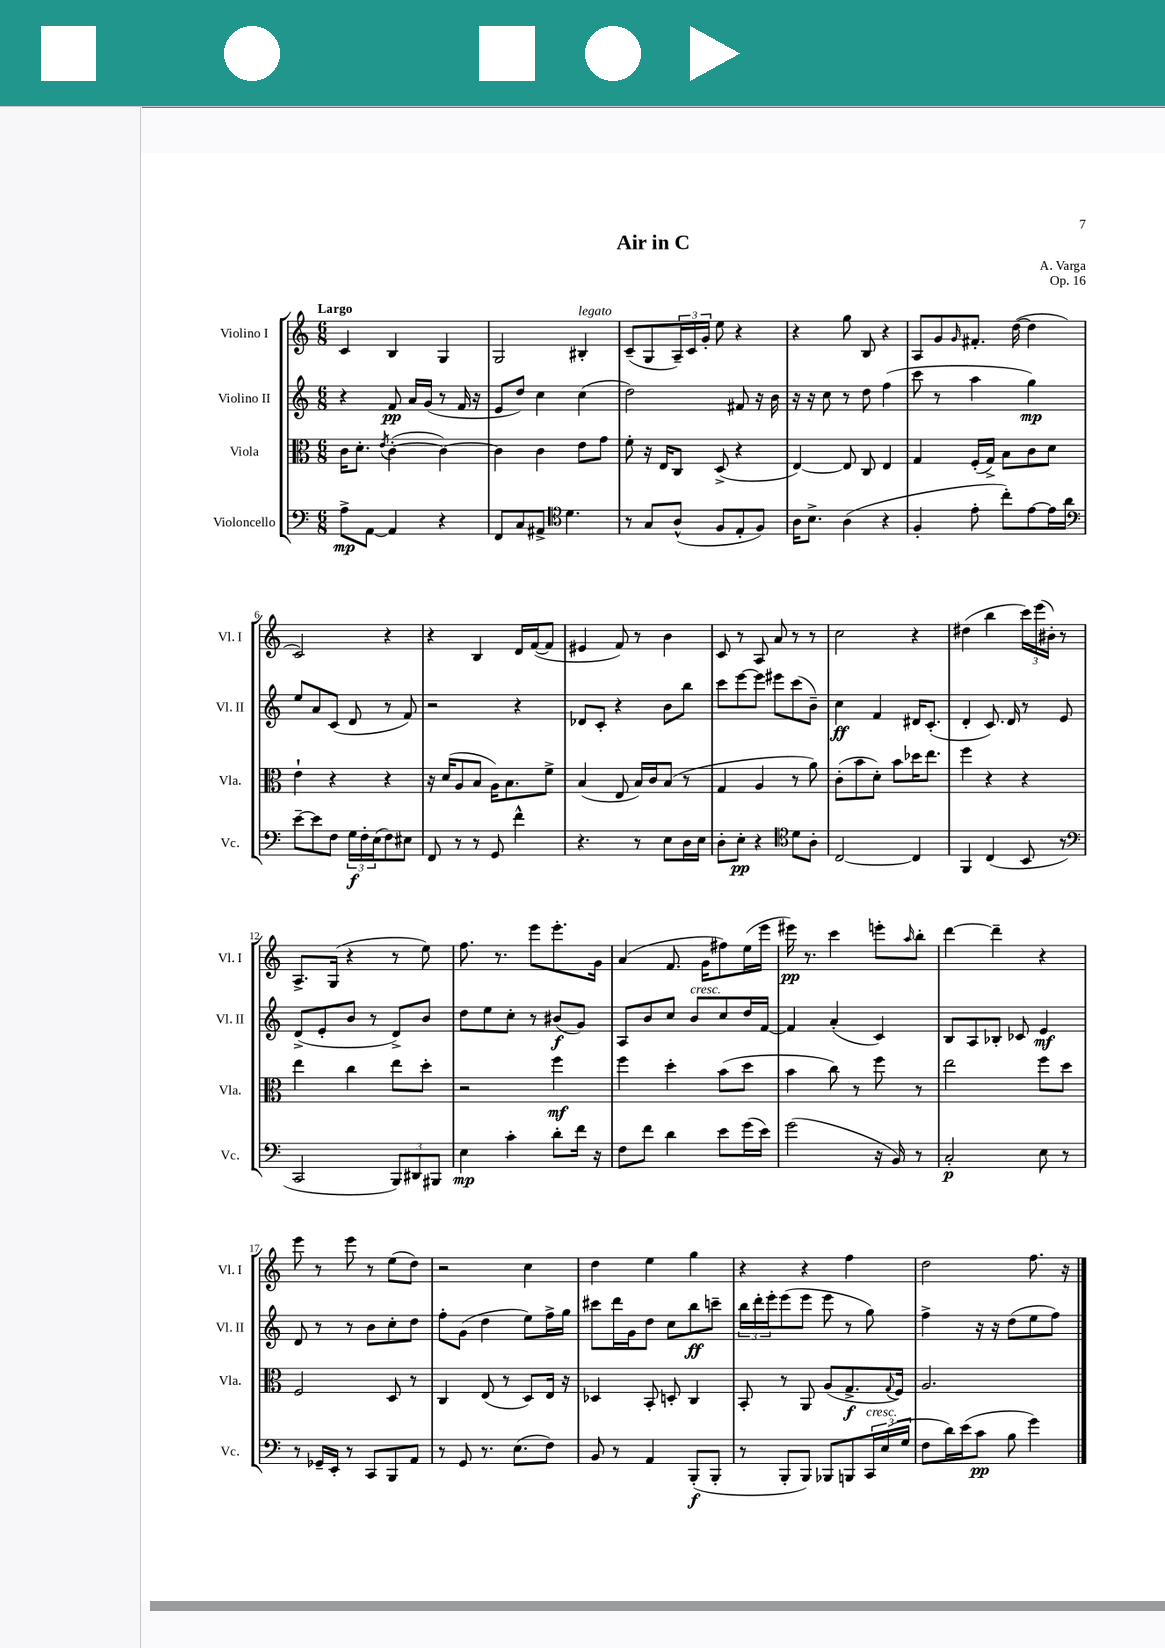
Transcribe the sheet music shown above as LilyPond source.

\header { title = "Air in C" composer = "A. Varga" opus = "Op. 16" }
<<
\new StaffGroup <<
\new Staff = "s0" \with { instrumentName = "Violino I" shortInstrumentName = "Vl. I" } {
    \clef treble \key c \major \numericTimeSignature \time 6/8 \tempo "Largo"
    c'4 b4 g4 |
    g2 bis4-.^\markup { \italic "legato" } |
    c'8--( g8 \tuplet 3/2 { a16--) c'16 g'16-. } e''8 r4 |
    r4 g''8 b8 r4 |
    a8 g'8 \grace { g'16 } fis'8.-. d''16~( d''4 |
    c'2) r4 |
    r4 b4 d'16 f'16~( f'8 |
    eis'4 f'8) r8 b'4 |
    c'8 r8 a8 a'8 r8 r8 |
    c''2 r4 |
    dis''4( b''4 \tuplet 3/2 { c'''16) e'''16( bis'16-.) } r8 |
    a8.-> g16( r4 r8 e''8) |
    f''8. r8. e'''8 e'''8.-. g'16 |
    a'4( f'8. g'16 fis''8) e''16( e'''16 |
    eis'''16\pp) r8. c'''4 e'''8-. \grace { a''16 } b''8-. |
    d'''4~ d'''4-- r4 |
    e'''8 r8 e'''8 r8 e''8( d''8) |
    r2 c''4 |
    d''4 e''4 g''4 |
    r4 r4 f''4 |
    d''2 f''8. r16 \bar "|." |
}
\new Staff = "s1" \with { instrumentName = "Violino II" shortInstrumentName = "Vl. II" } {
    \clef treble \key c \major \numericTimeSignature \time 6/8
    r4 f'8\pp a'16 g'16( r8 f'16 r16 |
    e'8 d''8) c''4 c''4( |
    d''2) fis'8 r16 b'16 |
    r16 r16 c''8 r8 d''8 f''4( |
    c'''8 r8 a''4 g''4\mp) |
    e''8 a'8 c'8( d'8 r8 f'8) |
    r2 r4 |
    des'8 c'8-. r4 b'8 b''8 |
    c'''8 e'''8~ e'''8 eis'''8 c'''8( b'8--) |
    c''4\ff f'4 dis'16 c'8.-.( |
    d'4-. c'8.) d'16 r8 e'8 |
    d'8->( e'8-. b'8 r8 d'8->) b'8 |
    d''8 e''8 c''8-. r8 bis'8\f( g'8) |
    a8 b'8 c''8 b'8^\markup { \italic "cresc." } c''8 d''16 f'16~ |
    f'4 a'4-.( c'4) |
    b8 a8 bes8-. ces'8 e'4\mf |
    d'8 r8 r8 b'8 c''8-. d''8 |
    f''8-. g'8( d''4 e''8) f''16-> g''16 |
    cis'''8 d'''16 g'16 d''8 c''8 b''8\ff c'''8-- |
    \tuplet 3/2 { b''16 d'''16-. e'''16-. } e'''8( e'''8 e'''8 r8 g''8) |
    f''4-> r16 r16 d''8( e''8 f''8) \bar "|." |
}
\new Staff = "s2" \with { instrumentName = "Viola" shortInstrumentName = "Vla." } {
    \clef alto \key c \major \numericTimeSignature \time 6/8
    c'16 d'8.-. \acciaccatura { e'8 } c'4~-.( c'4~) |
    c'4 c'4 e'8 g'8 |
    f'8-. r16 e16 c8 d8->( r4 |
    e4~) e8 c8 e4 |
    g4 f16-.( g16->) b8 c'8 d'8 |
    e'4-! r4 r4 |
    r16 d'16( a8 b8 a16) b8. f'8-> |
    b4( e8 b16) c'16 b8( r8 |
    g4 a4 r8 a'8) |
    c'8-.( b'8 d'8-.) b'8 des''16 e''8. |
    f''4 r4 r4 |
    e''4 c''4 e''8 d''8-. |
    r2 f''4\mf |
    f''4 d''4-. b'8( d''8 |
    b'4 c''8) r8 f''8 r8 |
    e''2 f''8 d''8 |
    f2 d8 r8 |
    c4 e8( r8 d8) e16 r16 |
    des4 b,8-. d8-. c4 |
    b,8-. r8 a,8 a8( g8.->\f \appoggiatura { g8 } f16) |
    a2. \bar "|." |
}
\new Staff = "s3" \with { instrumentName = "Violoncello" shortInstrumentName = "Vc." } {
    \clef bass \key c \major \numericTimeSignature \time 6/8
    a8->\mp a,8~ a,4 r4 |
    f,8 c8 ais,8-> \clef tenor d'4. |
    r8 g8 a8-^( f8 e8-. f8) |
    a16 b8.-> a4( r4 |
    f4-. e'8-. c''8-.) e'8~ e'16 a'16 |
    \clef bass e'8~-- e'8 f8 \tuplet 3/2 { g16\f f16-. e16( } f8) eis8 |
    f,8 r8 r8 g,8 f'4-^ |
    r4. r8 e8 d16 e16 |
    d8-. e8-.\pp r4 \clef tenor d'8 a8-. |
    c2~ c4 |
    f,4 c4( b,8 r8 |
    \clef bass c,2 \tuplet 3/2 { b,,8) dis,8 bis,,8 } |
    e4\mp c'4-. d'8-. f'16 r16 |
    f8 f'8 d'4 e'8 g'16( e'16) |
    g'2( r16 b,16) r8 |
    c2-.\p e8 r8 |
    r8 ges,16-- e,16-. r8 c,8 b,,8 a,8 |
    r8 g,8 r8. e8.( f8) |
    b,8 r8 a,4 b,,8-.\f( b,,8-. |
    r8 b,,8-. b,,8) bes,,8 b,,8 \tuplet 3/2 { c,16^\markup { \italic "cresc." } e16( g16 } |
    f8 d'16) e'16( c'8\pp b8 g'4) \bar "|." |
}
>>
>>
